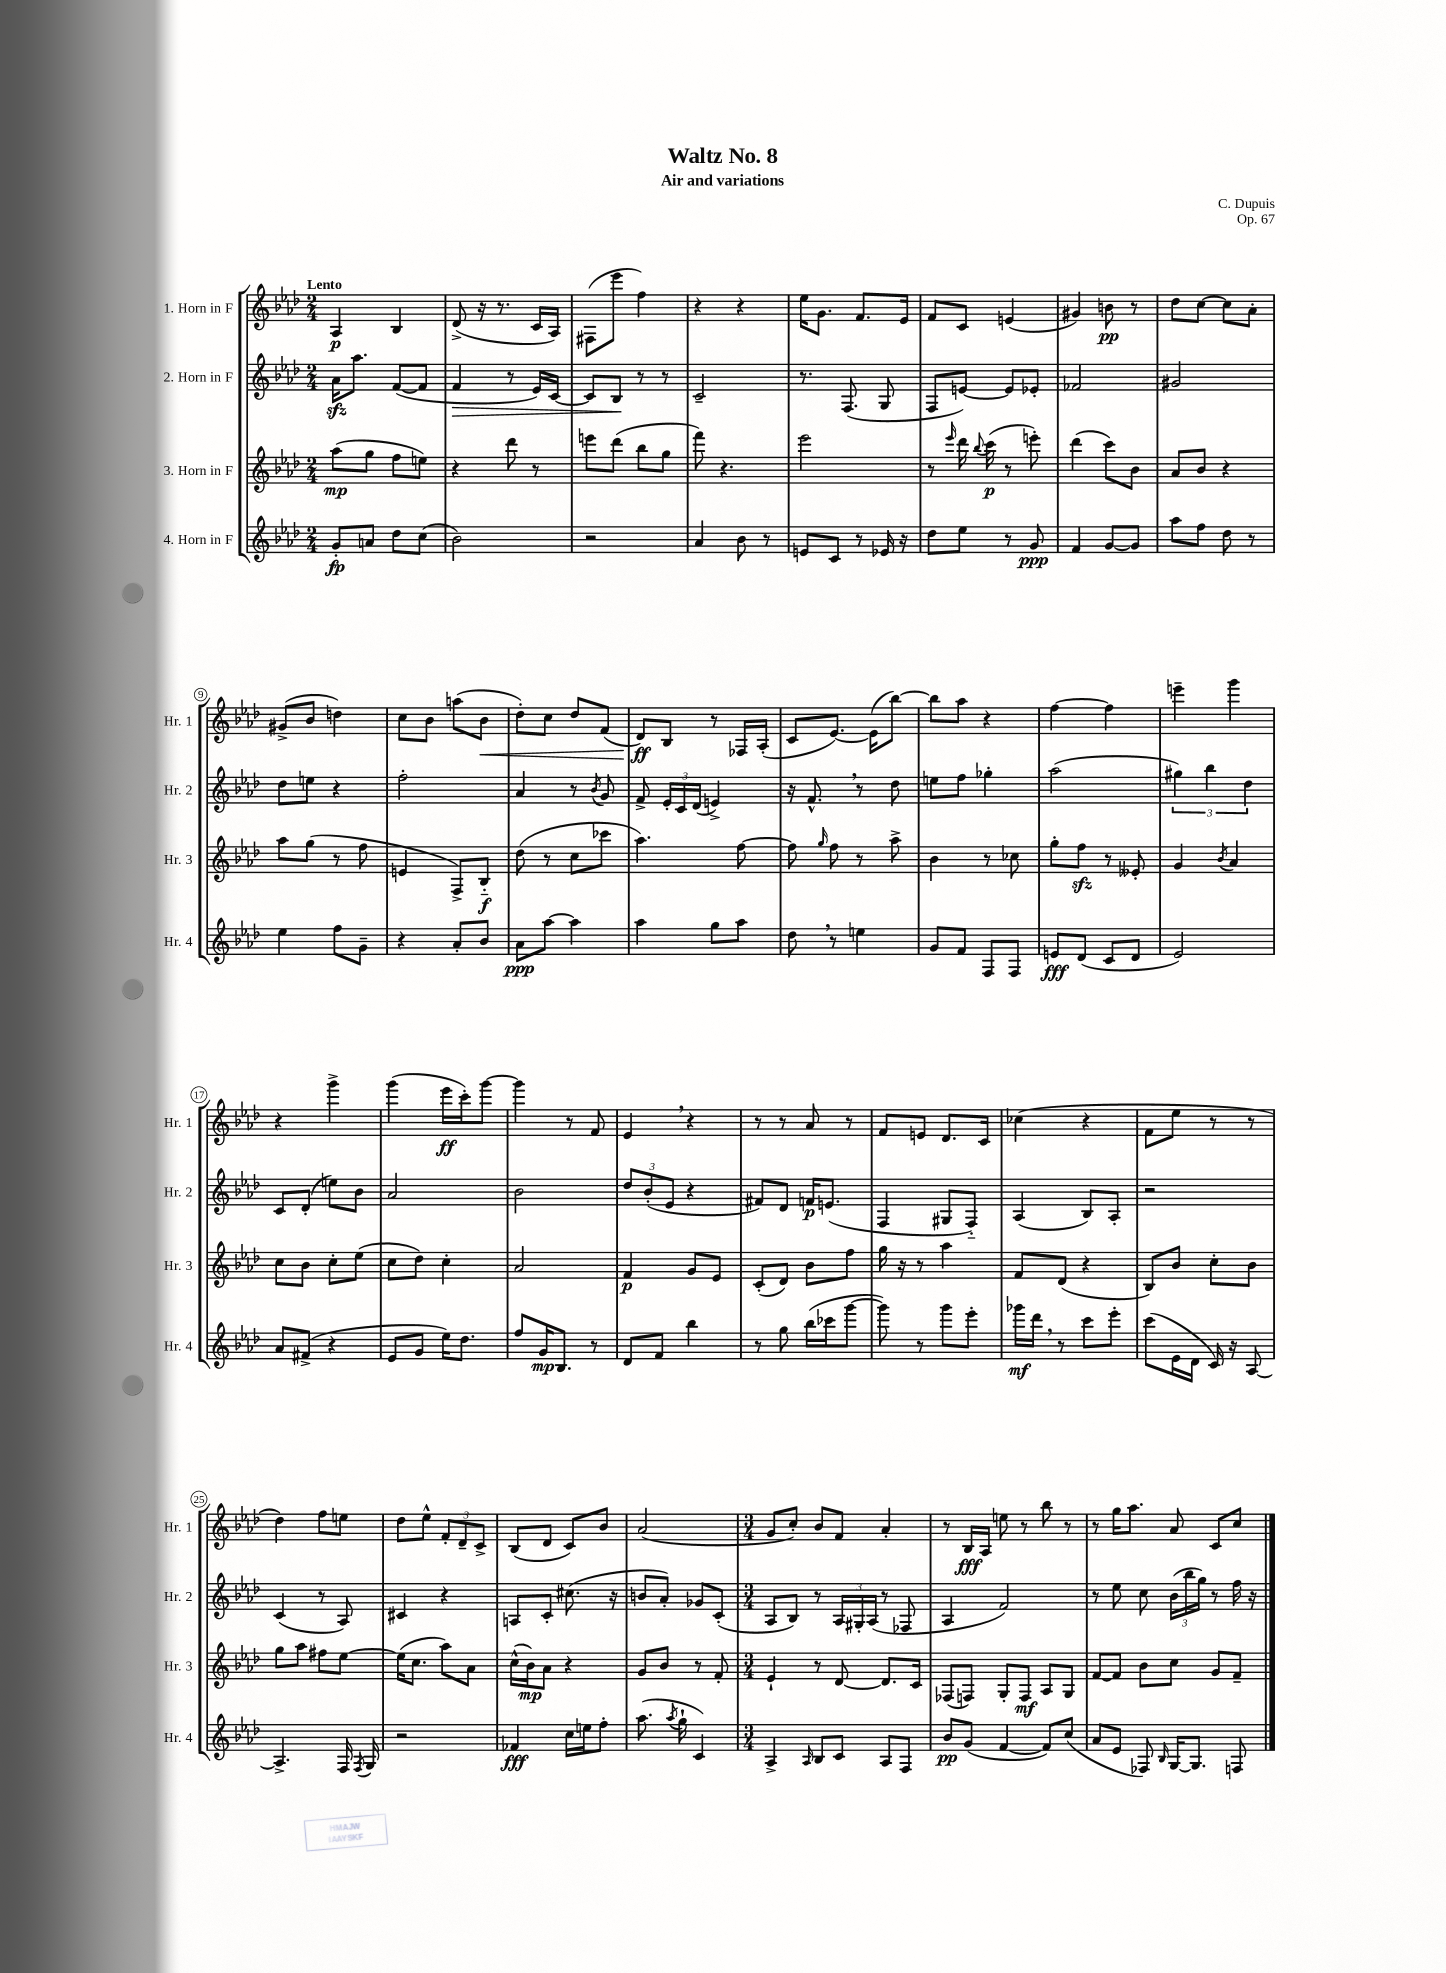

**kern	**kern	**kern	**kern
*staff4	*staff3	*staff2	*staff1
*clefG2	*clefG2	*clefG2	*clefG2
*k[b-e-a-d-]	*k[b-e-a-d-]	*k[b-e-a-d-]	*k[b-e-a-d-]
*M2/4	*M2/4	*M2/4	*M2/4
8g'/L	(8aa-\L	16a-\LK	4A-/
.	.	8.aa-\J	.
8a/J	8gg\J	.	.
8dd-\L	8ff\L	([8f/L	4B-/
(8cc\J	8ee\J)	8f/]J	.
=	=	=	=
2b-\)	4r	4f/	(8d-^/
.	.	.	16r
.	.	.	8.r
.	8ddd-\	8r	.
.	8r	16e-/LL)	16c/LL
.	.	[16c/JJ	16A-/JJ)
=	=	=	=
2r	8eee\L	8c/]L	(8F#\L
.	(8ddd-\J	8B-/J	8eee-\J
.	8bb-\L	8r	4ff\)
.	8gg\J	8r	.
=	=	=	=
4a-/	8fff\)	2c~/	4r
.	4.r	.	.
8b-\	.	.	4r
8r	.	.	.
=	=	=	=
8e/L	2eee-\	8.r	16ee-\LK
.	.	.	8.g\J
8c/J	.	.	.
.	.	(8.F/	.
8r	.	.	8.f/L
16e-/	.	8G/	.
16r	.	.	16e-/Jk
=	=	=	=
8dd-\L	8r	8F/L	8f/L
.	16qqeee-/	.	.
8ee-\J	16ddd-\	[8e/J)	8c/J
.	8qqbb-/	.	.
.	(16ccc\	.	.
8r	8r	8e/]L	(4e/
8g/	8eee'\)	8e-'/J	.
=	=	=	=
4f/	(4ddd-\	2f-/	4g#/)
[8g/L	8ccc\L)	.	8b\
8g/]J	8b-\J	.	8r
=	=	=	=
8aa-\L	8a-/L	2g#/	8dd-\L
8ff\J	8b-/J	.	[8cc\J
8dd-\	4r	.	8cc\]L
8r	.	.	8a-'\J
=	=	=	=
4ee-\	8aa-\L	8dd-\L	(8g#^/L
.	(8gg\J	8ee\J	8b-/J
8ff\L	8r	4r	4dd\)
8g~\J	8ff\	.	.
=	=	=	=
4r	4e/	2ff'\	8cc\L
.	.	.	8b-\J
8a-'/L	8F^/L)	.	(8aa\L
8b-/J	8B-'~/J	.	8b-\J
=	=	=	=
8a-\L	(8dd-\	4a-/	8dd-'\L)
[8aa-\J	8r	.	8cc\J
4aa-\]	8cc\L	8r	8dd-/L
.	.	8qb-/	.
.	8ccc-\J	8g/	(8f/J
=	=	=	=
4aa-\	4.aa-\)	8f^/	8d-/L)
.	.	24e-'/LL	8B-/J
.	.	24c/	.
.	.	(24d-/JJ	.
8gg\L	.	4e^/)	8r
8aa-\J	[8ff\	.	16F-/LL
.	.	.	(16A-'/JJ
=	=	=	=
8dd-\	8ff\]	16r	8c/L
.	.	8.f^^/	.
.	16qqgg/	.	.
8r	8ff\	.	[8.e-/J)
4ee\	8r	8r	.
.	.	.	(16e-\]LK
.	8aa-^\	8dd-\	[8bb-\J)
=	=	=	=
8g/L	4b-\	8ee\L	8bb-\]L
8f/J	.	8ff\J	8aa-\J
8F/L	8r	4gg-'\	4r
8F/J	8cc-\	.	.
=	=	=	=
8e/L	8gg'\L	(2aa-\	[4ff\
(8d-/J	8ff\J	.	.
8c/L	8r	.	4ff\]
8d-/J	8e--'/	.	.
=	=	=	=
2e-/)	4g/	6gg#\)	4eee~\
.	.	6bb-\	.
.	8qb-/	.	.
.	4a-/	.	4ggg\
.	.	6dd-\	.
=	=	=	=
8a-/L	8cc\L	8c/L	4r
(8f#^/J	8b-\J	(8d-'/J	.
4r	8cc'\L	8ee\L)	4ggg^\
.	(8ee-\J	8b-\J	.
=	=	=	=
8e-/L	8cc\L	2a-/	(4ggg\
8g/J	8dd-\J)	.	.
16ee-\LK)	4cc'\	.	16eee-\LL
8.dd-\J	.	.	16ccc'\J)
.	.	.	[8ggg\J
=	=	=	=
8ff/L	2a-/	2b-\	4ggg\]
16g/K	.	.	.
8.B-/J	.	.	.
.	.	.	8r
8r	.	.	8f/
=	=	=	=
8d-/L	4f/	12dd-/L	4e-/
.	.	(12b-'/	.
8f/J	.	.	.
.	.	12e-/J	.
4bb-\	8g/L	4r	4r
.	8e-/J	.	.
=	=	=	=
8r	(8c'/L	8f#/L)	8r
8gg\	8d-/J)	8d-/J	8r
(16bb-\LL	8b-\L	16f/LK	8a-/
16ccc-\J	.	(8.e/J	.
[8ggg\J	8ff\J	.	8r
=	=	=	=
8ggg\])	16gg\	4F/	8f/L
.	16r	.	.
8r	8r	.	8e/J
8ggg\L	4aa-\	8G#/L	8.d-/L
8eee-'\J	.	8F'~/J)	.
.	.	.	16c/Jk
=	=	=	=
16ggg-\LL	8f/L	(4A-/	(4cc-\
16ddd-\JJ	.	.	.
8r	(8d-/J	.	.
8ccc\L	4r	8B-/L)	4r
8eee-'\J	.	8A-'/J	.
=	=	=	=
(8ccc\L	8B-/L)	2r	8f\L
16e-\L	8b-/J	.	8ee-\J
16d-\JJ	.	.	.
16c/)	8cc'\L	.	8r
16r	.	.	.
[8A-/	8b-\J	.	8r
=	=	=	=
4.A-^/]	8gg\L	(4c/	4dd-\)
.	8aa-\J	.	.
.	8ff#\L	8r	8ff\L
16F/	[8ee-\J	8A-/)	8ee\J
8qF/	.	.	.
16G/	.	.	.
=	=	=	=
2r	(16ee-\]LK	4c#/	8dd-\L
.	8.cc\J	.	.
.	.	.	8ee-^^\J
.	8aa-\L)	4r	12f'/L
.	.	.	12d-~/
.	8a-\J	.	.
.	.	.	12c^/J
=	=	=	=
4f-/	(16cc^^\LL	8A/L	(8B-/L
.	16b-\J)	.	.
.	8a-\J	8c'/J	8d-/J
16cc\LL	4r	(8.cc#\	8c/L)
16ee\J	.	.	.
8ff'\J	.	.	8b-/J
.	.	16r	.
=	=	=	=
(8.aa-\	8g/L	8b/L	(2a-/
.	8b-/J	8a-'/J)	.
8qaa-/	.	.	.
16gg`\	.	.	.
4c/)	8r	8g-/L	.
.	8f'/	(8c'/J	.
=	=	=	=
*M3/4	*M3/4	*M3/4	*M3/4
4A-^/	4e-`/	8A-/L	8g/L
.	.	8B-/J)	8cc'/J)
16qqA-/	.	.	.
8B-/L	8r	8r	8b-/L
8c/J	[8d-/	24A-/LL	8f/J
.	.	24G#'/	.
.	.	(24A-/JJ	.
8A-/L	8.d-/]L	8r	4a-'/
8F/J	.	8F-/	.
.	16c/Jk	.	.
=	=	=	=
8b-/L	(8F-/L	4A-/	8r
(8g/J	8F/J)	.	16B-/LL
.	.	.	16A-/JJ
[4f/	8G'/L	2f/)	8ee\
.	8F/J	.	8r
8f/]L)	8A-/L	.	8bb-\
(8cc/J	8G/J	.	8r
=	=	=	=
8a-/L	[8f/L	8r	8r
8e-/J	8f/]J	8ee-\	16gg\LK
.	.	.	8.aa-\J
8F-/)	8b-\L	8cc\	.
16qqB-/	.	.	.
[16G/LK	8cc\J	(24b-\LL	8a-/
.	.	24bb-\	.
8.G/]J	.	.	.
.	.	24gg\JJ)	.
.	8g/L	8r	8c/L
8F/	8f~/J	16ff\	8cc/J
.	.	16r	.
==	==	==	==
*-	*-	*-	*-
